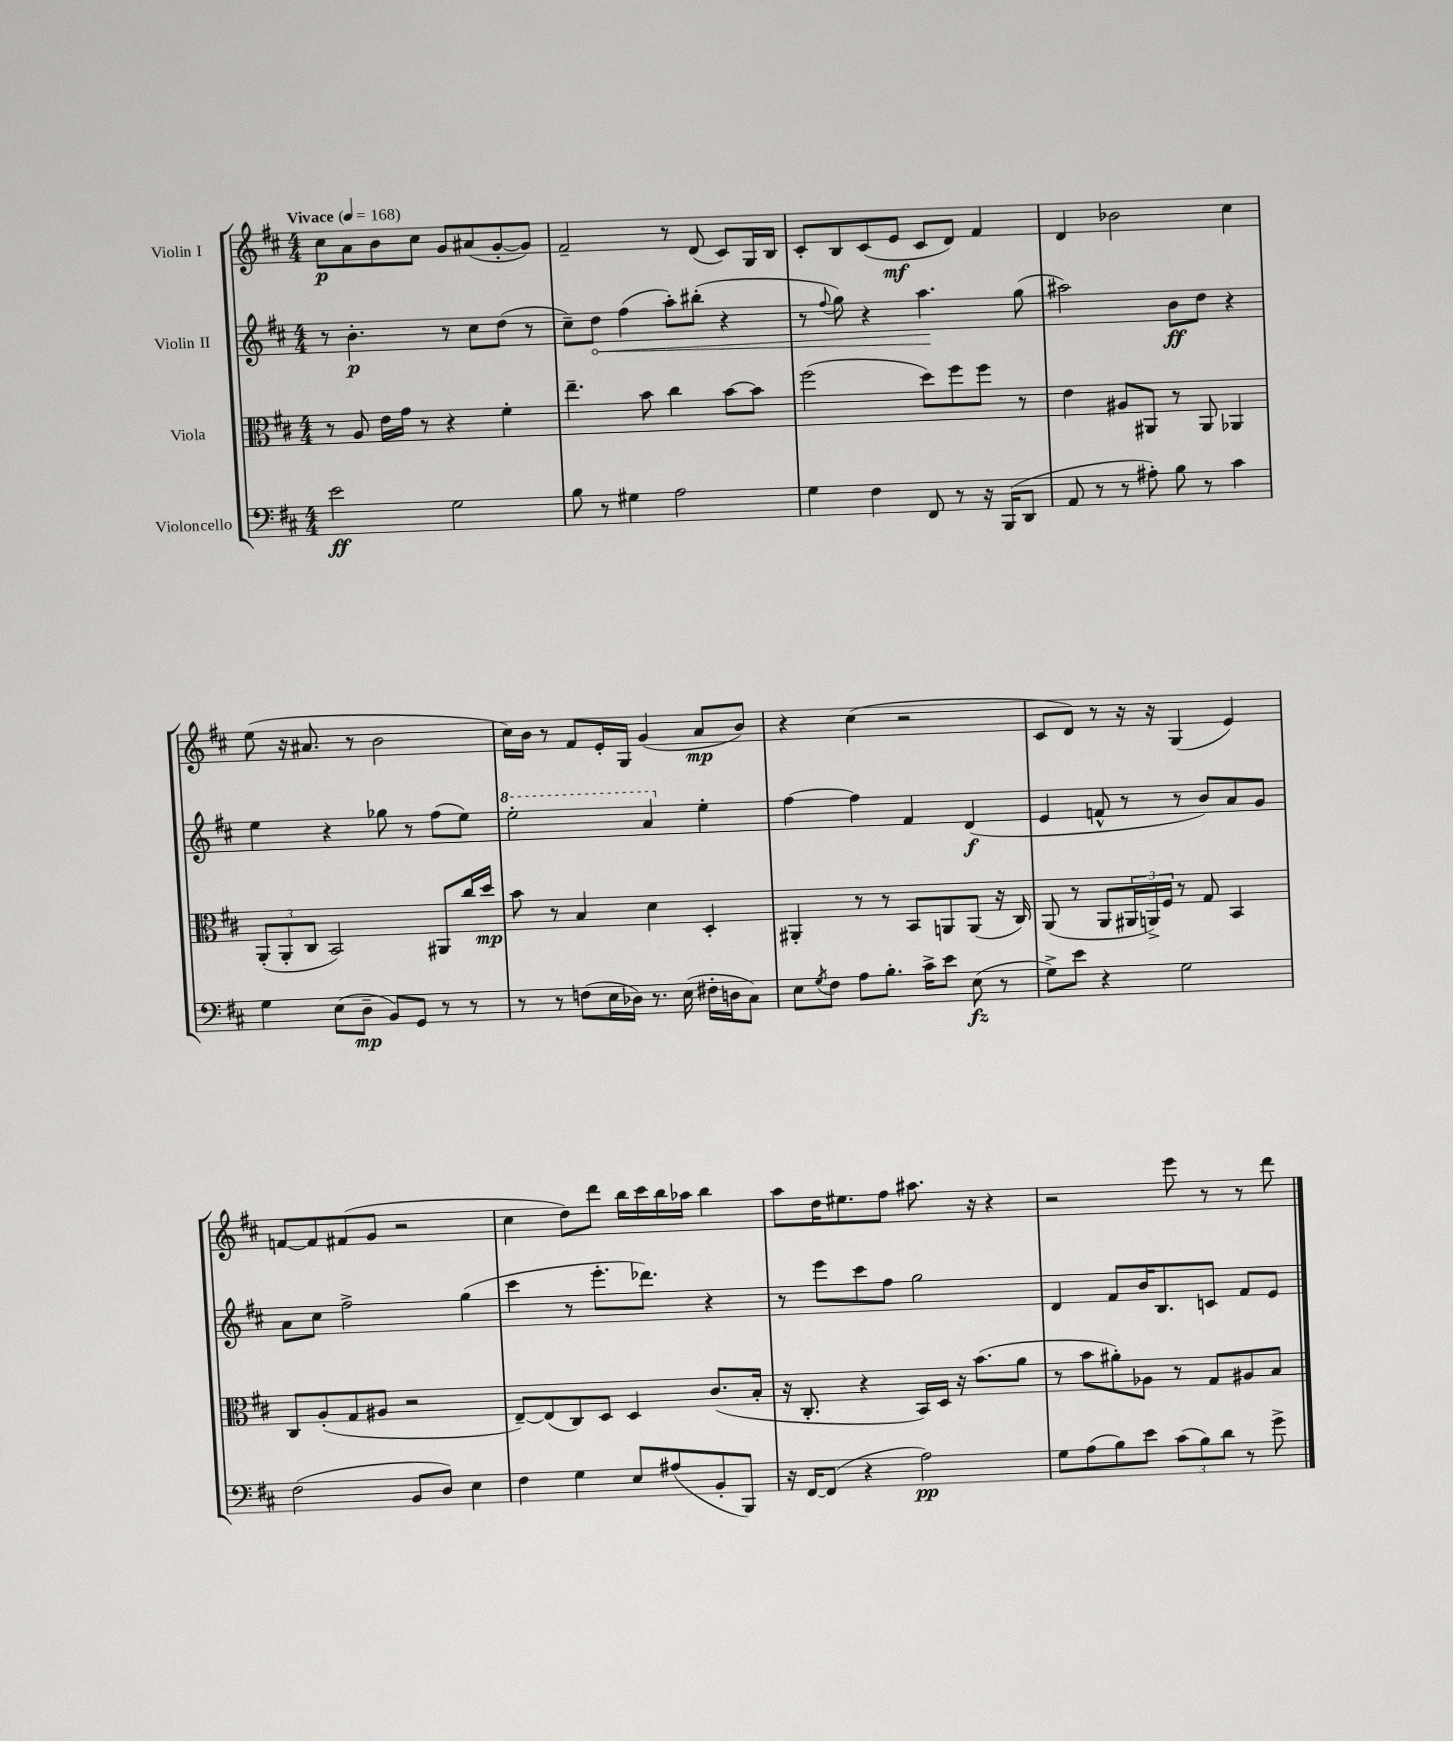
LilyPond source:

<<
\new StaffGroup <<
\new Staff = "s0" \with { instrumentName = "Violin I" } {
    \clef treble \key d \major \numericTimeSignature \time 4/4 \tempo "Vivace" 4 = 168
    cis''8\p a'8 b'8 cis''8 g'8 ais'8( g'8~-. g'8) |
    fis'2-- r8 d'8( cis'8) g16 b16 |
    cis'8-. b8 cis'8( e'8\mf cis'8 d'8) fis'4 |
    d'4 bes'2 cis''4 |
    e''8( r16 ais'8. r8 b'2 |
    cis''16) b'16 r8 fis'8 e'16-. g16 g'4( a'8\mp b'8) |
    r4 cis''4( r2 |
    cis'8 d'8) r8 r16 r16 g4( e'4) |
    f'8~ f'8 fis'8( g'8 r2 |
    cis''4 d''8) d'''8 b''16 cis'''16 b''16 aes''16 b''4 |
    a''8 d''16 eis''8. fis''8 ais''8. r16 r4 |
    r2 e'''8 r8 r8 d'''8 \bar "|." |
}
\new Staff = "s1" \with { instrumentName = "Violin II" } {
    \clef treble \key d \major \numericTimeSignature \time 4/4
    r8 b'4.-.\p r8 cis''8 d''8( r8 |
    cis''8--) \once \override Hairpin.circled-tip = ##t d''8\< fis''4( a''8-.) bis''8-.( r4 |
    r8 \appoggiatura { fis''8 } g''8) r4 a''4.\! g''8( |
    ais''2) b'8\ff d''8 r4 |
    e''4 r4 ges''8 r8 fis''8( e''8) |
    \ottava #1 e'''2-. a''4 \ottava #0 e''4-. |
    fis''4~ fis''4 fis'4 d'4\f( |
    e'4 f'8-^ r8 r8 b'8) a'8 g'8 |
    a'8 cis''8 fis''2-> g''4( |
    cis'''4 r8 e'''8.-. des'''8.) r4 |
    r8 e'''8 cis'''8 fis''8 g''2 |
    d'4 fis'8 b'16 b8. c'8 fis'8 e'8 \bar "|." |
}
\new Staff = "s2" \with { instrumentName = "Viola" } {
    \clef alto \key d \major \numericTimeSignature \time 4/4
    r8 a8 e'16 g'16 r8 r4 fis'4-. |
    e''4.-- b'8 cis''4 b'8~ b'8 |
    fis''2( d''8) fis''8 fis''8 r8 |
    e'4 ais8 ais,8 r8 ais,8 aes,4 |
    \tuplet 3/2 { a,8-.( a,8-. cis8 } b,2) ais,8 cis''16 d''16\mp |
    b'8 r8 b4 d'4 d4-. |
    ais,4-. r8 r8 b,8 a,8 a,8( r16 cis16) |
    a,8( r8 a,8 \tuplet 3/2 { ais,16 a,16->) fis16 } r8 g8 b,4 |
    cis8 a8-.( g8 ais8 r2 |
    e8~--) e8( cis8) d8 d4 cis'8.( b16-. |
    r16 cis8.-. r4 b,16) d16 r16 b'8.( a'8 |
    r8 b'8 ais'8-.) aes8 r8 g8 ais8 b8 \bar "|." |
}
\new Staff = "s3" \with { instrumentName = "Violoncello" } {
    \clef bass \key d \major \numericTimeSignature \time 4/4
    e'2\ff g2 |
    b8 r8 gis4 a2 |
    g4 fis4 fis,8 r8 r16 b,,16( d,8 |
    a,8 r8 r8 ais8-.) b8 r8 cis'4 |
    g4 e8( d8--\mp b,8) g,8 r8 r8 |
    r8 r8 f8( e16 des16) r8. e16( fis16-. d16 cis8) |
    e8 \acciaccatura { g8 } fis8 a8 b8.-. cis'16-> e'8 e8\fz( r8 |
    g8->) e'8 r4 g2 |
    fis2( b,8 d8) e4 |
    fis4 g4 e8 ais8( b,8-. b,,8) |
    r16 fis,16~ fis,8( r4 a2\pp) |
    g8 a8( b8) e'8 \tuplet 3/2 { cis'8( b8) d'8 } r8 g'8-> \bar "|." |
}
>>
>>
\layout { \context { \Score \remove "Bar_number_engraver" } }
